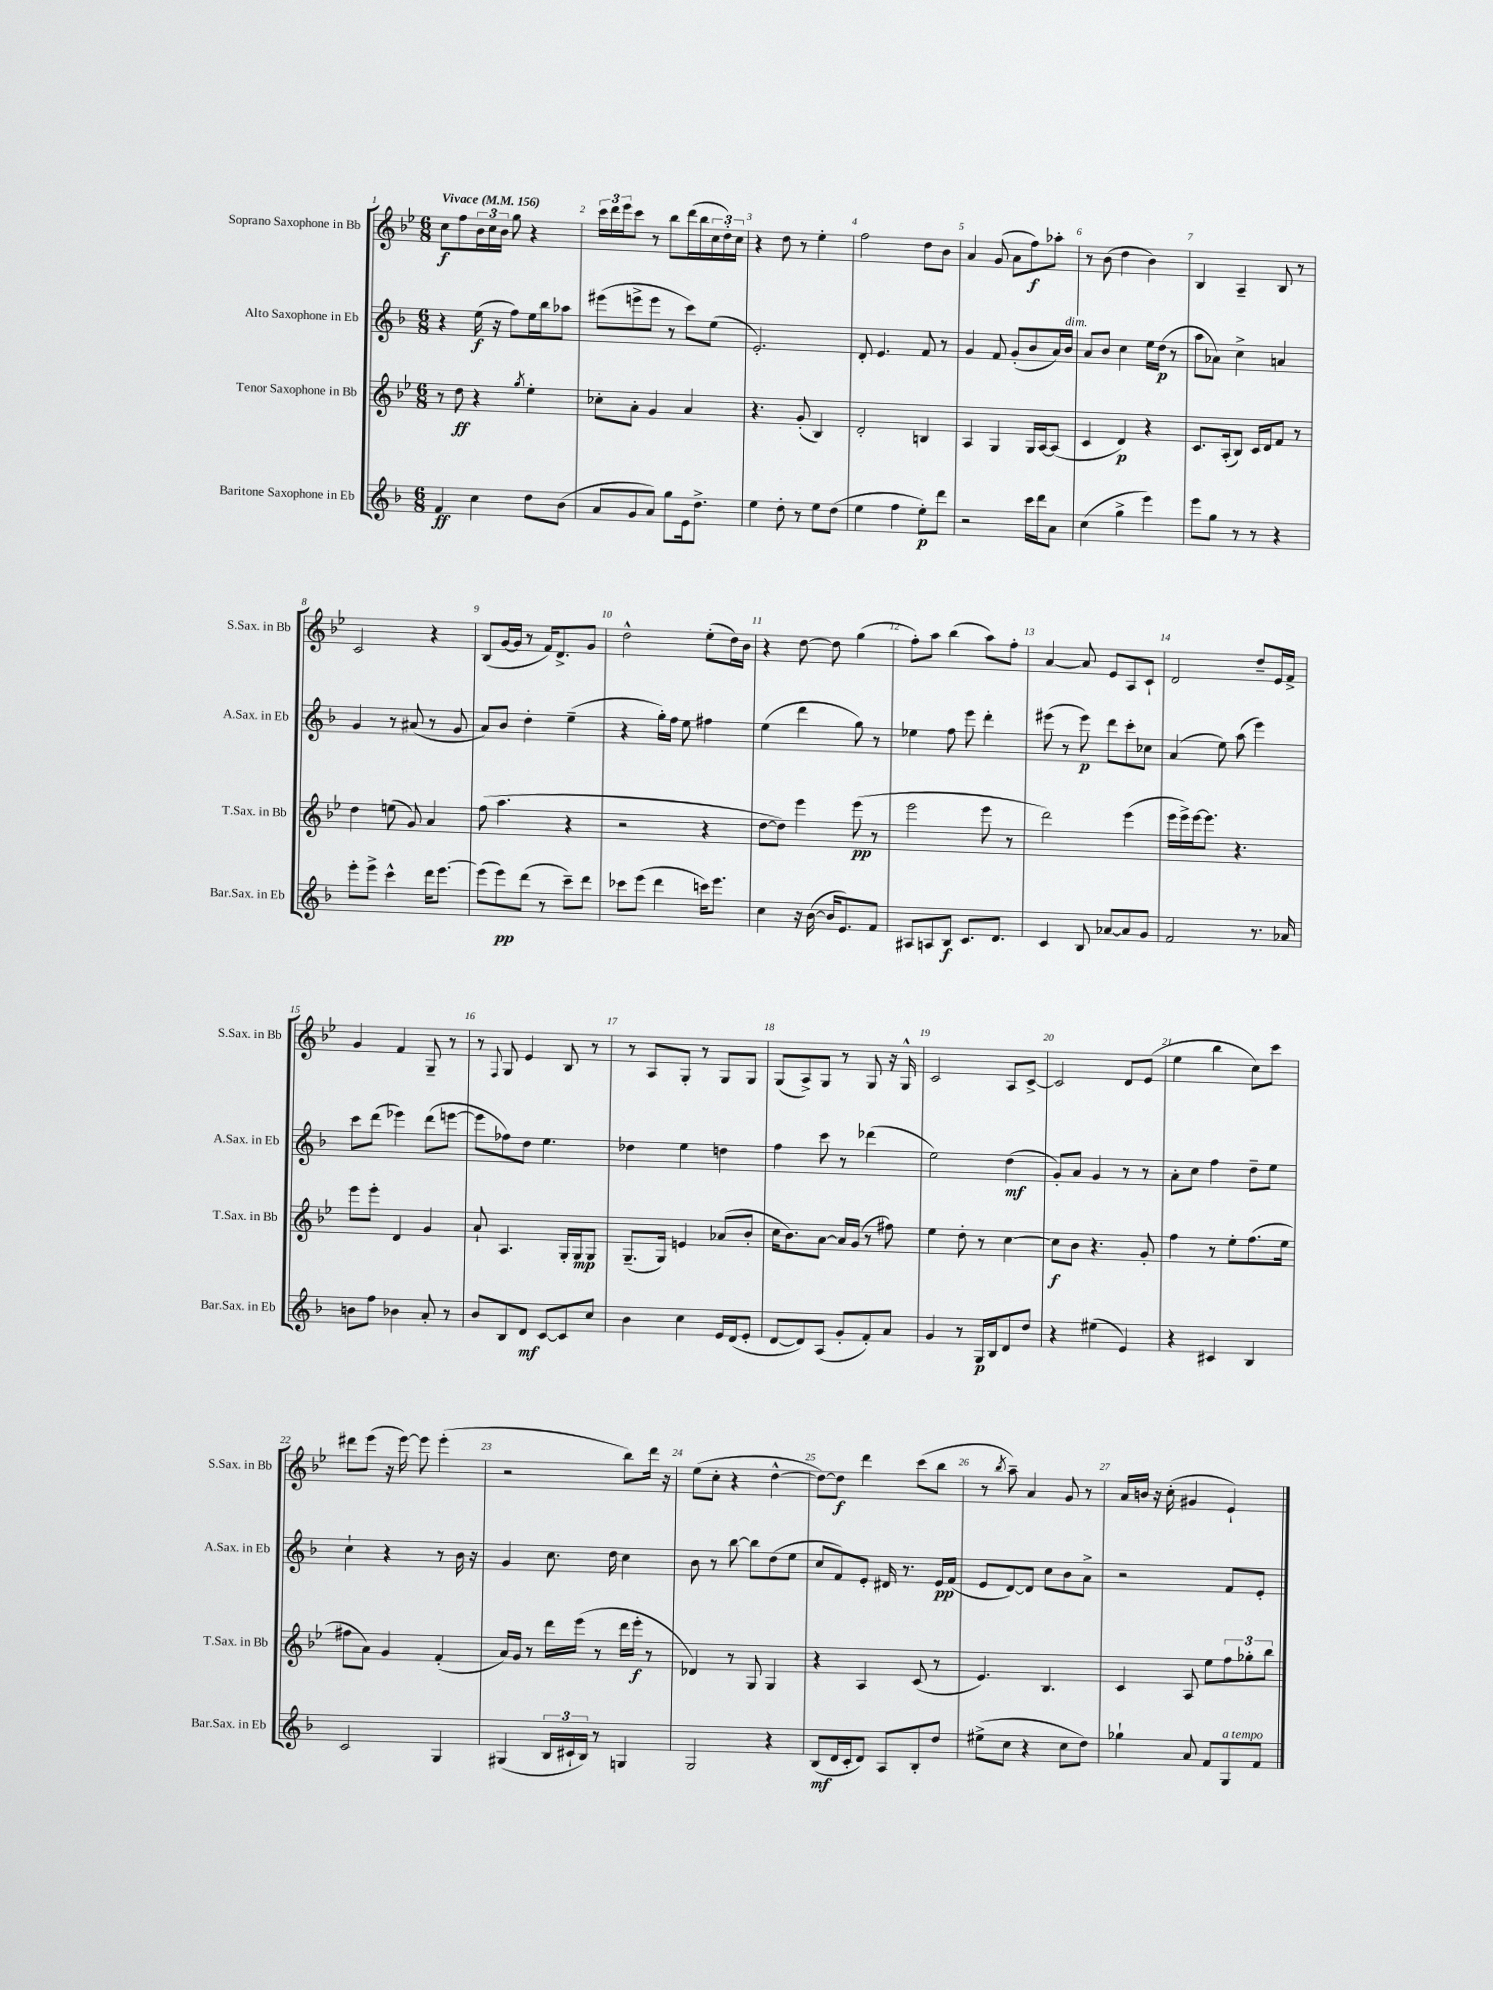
<<
\new StaffGroup <<
\new Staff = "s0" \with { instrumentName = "Soprano Saxophone in Bb" shortInstrumentName = "S.Sax. in Bb" } {
    \clef treble \key bes \major \numericTimeSignature \time 6/8 \tempo "Vivace" 4 = 156
    c''8\f f''8 \tuplet 3/2 { bes'16 c''16 bes'16 } g''8 r4 |
    \tuplet 3/2 { c'''16 d'''16 ees'''16 } c'''8 r8 bes''8 d'''16( bes''16 \tuplet 3/2 { c''16 d''16-.) c''16 } |
    r4 d''8 r8 ees''4-. |
    f''2 d''8 bes'8 |
    a'4 g'8( a'8 f''8\f) aes''8-. |
    r8 bes'8( d''4 bes'4) |
    bes4 a4-- bes8 r8 |
    c'2 r4 |
    bes8( g'16~ g'16 r8 f'16) d'8.-> g'8 |
    d''2-^ ees''8-.( d''16) bes'16 |
    r4 d''8~ d''8 g''4( |
    f''8-.) a''8 bes''4( a''8) f''8-. |
    a'4~ a'8 ees'8 a8 c'8-! |
    d'2 d''8-- ees'16 f'16-> |
    g'4 f'4 g8-- r8 |
    r8 \appoggiatura { f8 } g8 ees'4 bes8 r8 |
    r8 a8 g8-. r8 g8 g8 |
    g8( a8->) g8 r8 g8 r16 g16-^ |
    c'2 a8 c'8~-> |
    c'2 d'8 ees'8( |
    ees''4 bes''4 c''8) c'''8 |
    dis'''8 ees'''8( r16 ees'''16~) ees'''8 ees'''4-.( |
    r2 bes''8) d'''16 r16 |
    ees''8( c''8-. r4 d''4~-^ |
    d''8~) d''8\f d'''4 c'''8( bes''8 |
    r8 \acciaccatura { bes''8 } a''8--) a'4 g'8 r8 |
    a'16 b'16 r16 c''16-.( gis'4 ees'4-!) \bar "|." |
}
\new Staff = "s1" \with { instrumentName = "Alto Saxophone in Eb" shortInstrumentName = "A.Sax. in Eb" } {
    \clef treble \key f \major \numericTimeSignature \time 6/8
    r4 e''16\f( r16 f''8) e''16 bes''16 aes''8 |
    eis'''8( e'''8-> e'''8 r8 c'''8) e''8( |
    e'2.-.) |
    d'8-. e'4. f'8 r8 |
    g'4 f'8 g'8-.( bes'8 a'16) bes'16^\markup { \italic "dim." } |
    a'8 bes'8 c''4 e''16 d''16\p( r8 |
    a''8 aes'8) c''4-> a'4 |
    g'4 r8 ais'8( r8 g'8 |
    a'8) bes'8 d''4-. e''4--( |
    r4 g''16-.) f''16 e''8 fis''4 |
    e''4( d'''4 g''8) r8 |
    ees''4 f''8 e'''8 d'''4-. |
    eis'''8( r8 eis'''8\p) d'''8 c'''8-. ces''8 |
    a'4( e''8) a''8( e'''4) |
    c'''8 d'''8( ees'''4) d'''8( e'''8~ |
    e'''8 fes''8) d''8 e''4. |
    des''4 e''4 d''4 |
    f''4 c'''8 r8 des'''4( |
    e''2) d''4\mf( |
    g'8-.) a'8 g'4 r8 r8 |
    a'8-. c''8 f''4 d''8-- e''8 |
    c''4-! r4 r8 bes'16 r16 |
    g'4 c''8. d''16 c''4 |
    bes'8 r8 bes''8~ bes''8 d''8( e''8 |
    c''8 f'8) e'8-. dis'16 r8. e'16\pp f'16( |
    e'8 d'8~) d'8 c''8 bes'8 a'8-> |
    r2 f'8 e'8-. \bar "|." |
}
\new Staff = "s2" \with { instrumentName = "Tenor Saxophone in Bb" shortInstrumentName = "T.Sax. in Bb" } {
    \clef treble \key bes \major \numericTimeSignature \time 6/8
    r8 d''8\ff r4 \acciaccatura { g''8 } ees''4-. |
    ces''8-. a'8-. g'4 a'4 |
    r4. g'8-.( bes4) |
    d'2-. b4 |
    a4 g4 g16 a16~ a8( |
    c'4 d'4\p) r4 |
    c'8. a16-.( bes8) c'16 d'16 f'8 r8 |
    d''4 e''8( g'8) a'4 |
    f''8( a''4. r4 |
    r2 r4 |
    d''8~ d''8) ees'''4 ees'''8\pp( r8 |
    ees'''2 ees'''8 r8 |
    d'''2) ees'''4( |
    ees'''16 ees'''16->) ees'''16~ ees'''8. r4. |
    ees'''8 ees'''8-. d'4 g'4 |
    a'8-! a4. g16-. g16\mp g8 |
    g8.--( g16) e'4 aes'8( bes'8-. |
    c''16 bes'8.) a'8~ a'16 g'16( r8 fis''8) |
    ees''4 d''8-. r8 c''4~ |
    c''8\f bes'8 r4. g'8-. |
    f''4 r8 ees''8-. f''8.( ees''16 |
    fis''8 a'8) g'4 f'4-.( |
    a'16) g'16 r8 d'''16 ees'''16( r8 d'''16 ees'''16-.\f r8 |
    des'4) r8 g8 g4 |
    r4 a4 c'8( r8 |
    ees'4.) bes4. |
    c'4 a8 ees''8 \tuplet 3/2 { f''8 ges''8-. bes''8 } \bar "|." |
}
\new Staff = "s3" \with { instrumentName = "Baritone Saxophone in Eb" shortInstrumentName = "Bar.Sax. in Eb" } {
    \clef treble \key f \major \numericTimeSignature \time 6/8
    f'4\ff c''4 d''8 bes'8( |
    a'8 g'8 a'8) g''8 e'16 d''8.-> |
    e''4 d''8-. r8 e''8 d''8( |
    e''4 f''4 e''8-.\p) d'''8 |
    r2 c'''16 d'''16 a'8 |
    c''4( g''4-> e'''4) |
    e'''8 g''8 r8 r8 r4 |
    e'''8-. e'''8-> c'''4-^ d'''16 e'''8.~ |
    e'''8( e'''8\pp) d'''8( r8 c'''8--) d'''8 |
    ces'''8 e'''8( d'''4 c'''16) e'''8. |
    c''4 r16 bes'16~( bes'16 e'8.) f'8 |
    ais8 a8 bes8\f c'8. d'8. |
    c'4 bes8 aes'8~ aes'8 g'8 |
    f'2 r8. aes'16 |
    b'8 f''8 bes'4 a'8-. r8 |
    bes'8 bes8 d'8\mf c'8~ c'8 c''8 |
    bes'4 c''4 e'16 d'16( e'8-. |
    d'8~ d'8) a8( g'8-. f'8-.) a'8 |
    g'4 r8 g16\p bes16 d'8 d''8 |
    r4 eis''4( e'4) |
    r4 cis'4 bes4 |
    c'2 g4 |
    gis4( \tuplet 3/2 { bes16 cis'16-! bes16) } r8 g4 |
    g2 r4 |
    bes8\mf( d'16 c'16-. d'8) a8 bes8-. d''8 |
    eis''8->( c''8 r4 c''8 d''8) |
    ges''4-! a'8 f'8 g8^\markup { \italic "a tempo" } f'8 \bar "|." |
}
>>
>>
\layout { \context { \Score \override BarNumber.break-visibility = ##(#f #t #t) barNumberVisibility = #all-bar-numbers-visible } }
